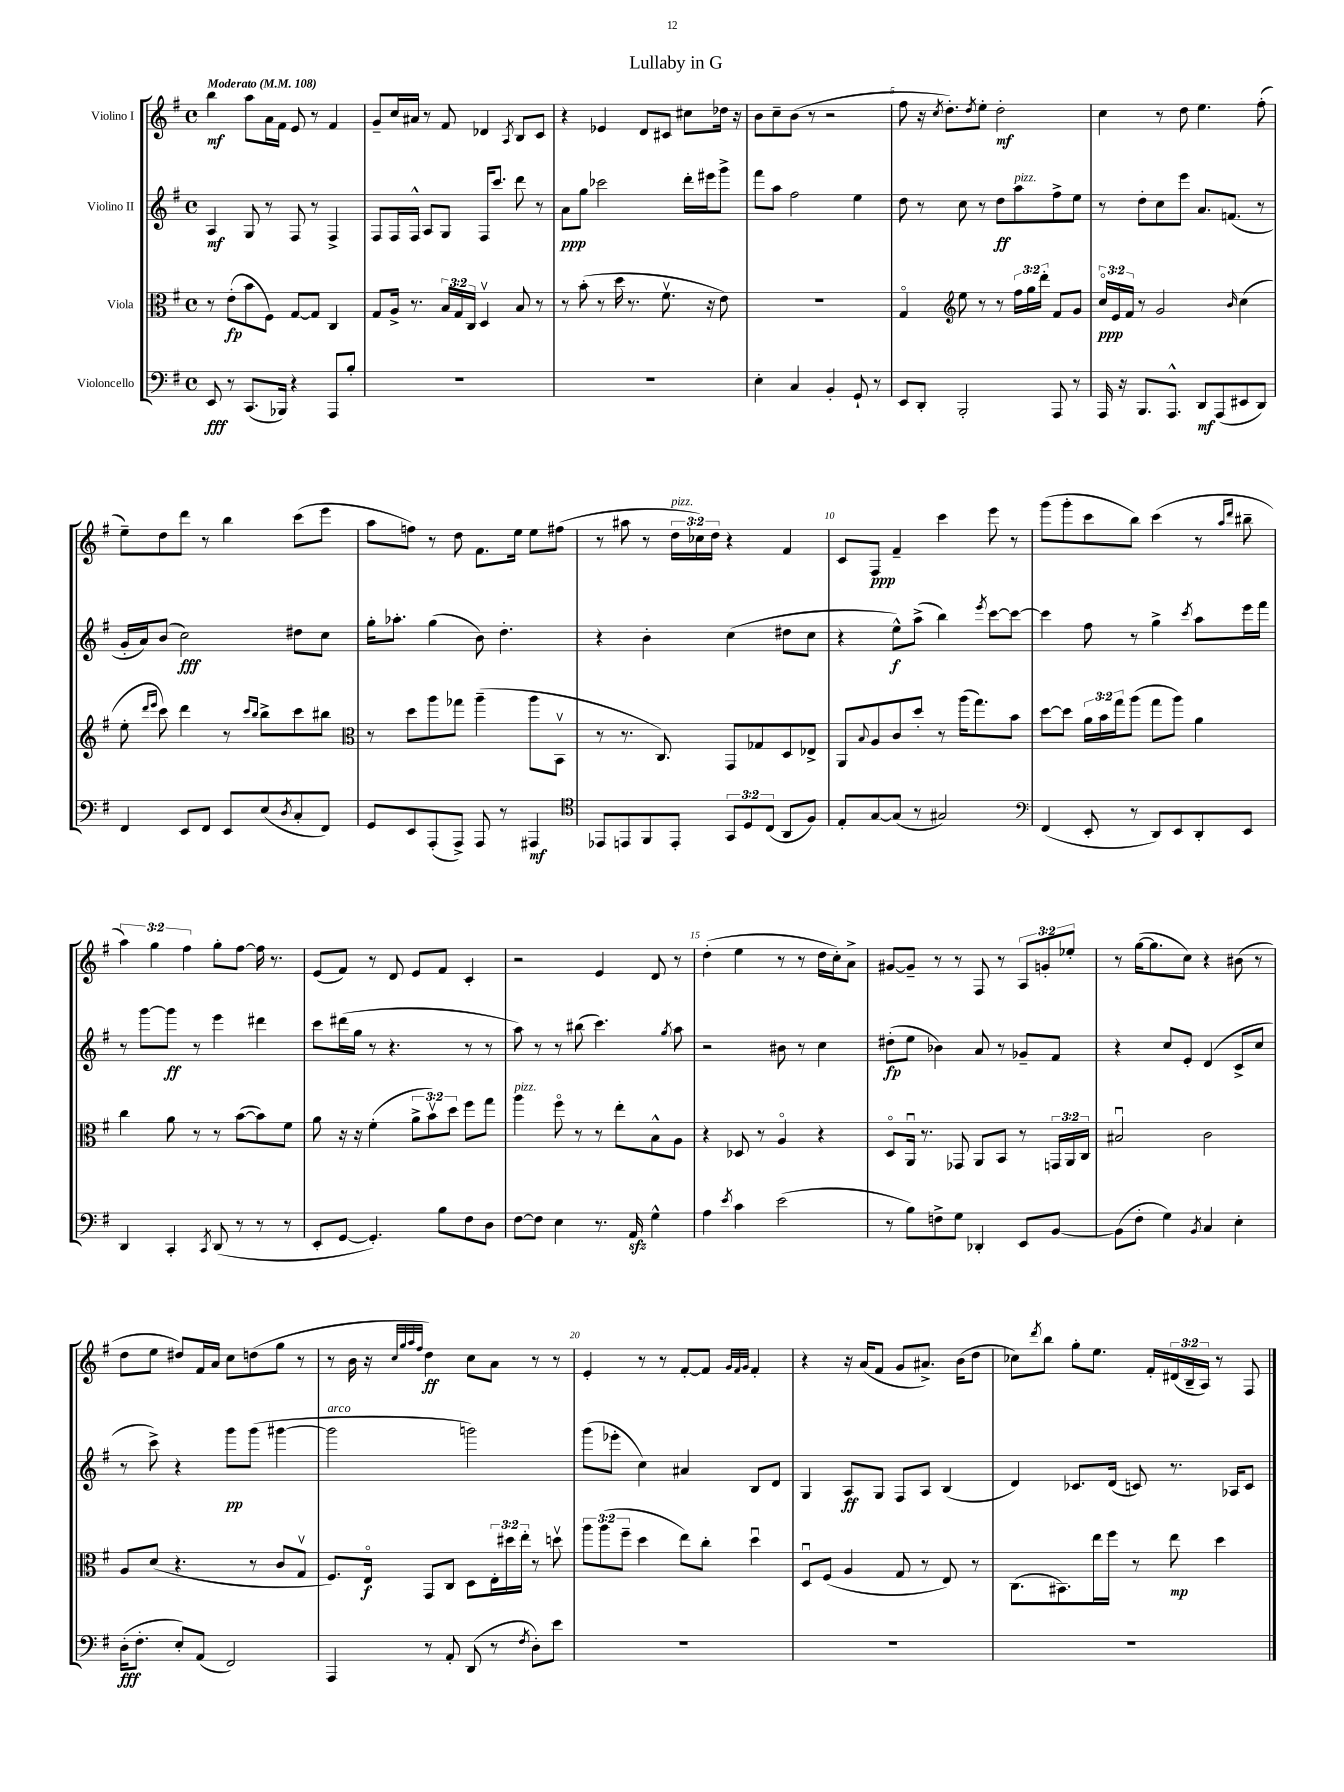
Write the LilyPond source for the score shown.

\header { title = "Lullaby in G" }
<<
\new StaffGroup <<
\new Staff = "s0" \with { instrumentName = "Violino I" } {
    \clef treble \key g \major \defaultTimeSignature \time 4/4 \override Staff.TupletNumber.text = #tuplet-number::calc-fraction-text \tempo "Moderato" 4 = 108
    b''4\mf a''8 a'16 fis'16 e'8 r8 fis'4 |
    g'8-- c''16 ais'16 r8 fis'8 des'4 \acciaccatura { a8 } b8 c'8 |
    r4 ees'4 d'8 cis'8 cis''8 des''16 r16 |
    b'8 c''8-- b'8( r8 r2 |
    fis''8 r16 \acciaccatura { c''8 } d''8.-.) \acciaccatura { d''8 } e''8-. d''2-.\mf |
    c''4 r8 d''8 e''4. fis''8-.( |
    e''8--) d''8 d'''8 r8 b''4 c'''8( e'''8 |
    a''8 f''8) r8 d''8 fis'8. e''16 e''8 fis''8( |
    r8 ais''8 r8 \tuplet 3/2 { d''16^\markup { \italic "pizz." } ces''16) d''16 } r4 fis'4 |
    c'8 fis8\ppp fis'4-- c'''4 e'''8 r8 |
    g'''8( g'''8-. c'''8 b''8) c'''4( r8 \grace { a''16 d'''16 } bis''8-- |
    \tuplet 3/2 { a''4) g''4 fis''4 } g''8-. fis''8~ fis''16 r8. |
    e'8( fis'8) r8 d'8 e'8 fis'8 c'4-. |
    r2 e'4 d'8 r8 |
    d''4-.( e''4 r8 r8 d''16 c''16-.) a'8-> |
    gis'8~ gis'8-- r8 r8 fis8 r8 \tuplet 3/2 { a8 g'8-. ees''8-. } |
    r8 g''16~( g''8. c''8) r4 bis'8( r8 |
    d''8 e''8 dis''8) fis'16 a'16 c''8 d''8( g''8 r8 |
    r8 b'16 r16 \grace { c''32 g''32 a''32 fis''32 } d''4\ff) c''8 a'8 r8 r8 |
    e'4-. r8 r8 fis'8~-. fis'8 \grace { g'32 fis'32 g'32 } fis'4-. |
    r4 r16 a'16( fis'8 g'8 ais'8.->) b'16( d''8 |
    ces''8) \acciaccatura { d'''8 } b''8 g''8-. e''8. fis'16-. \tuplet 3/2 { dis'16( b16-- a16) } r8 fis8 \bar "|." |
}
\new Staff = "s1" \with { instrumentName = "Violino II" } {
    \clef treble \key g \major \defaultTimeSignature \time 4/4
    a4\mf g8 r8 fis8 r8 fis4-> |
    fis8 fis16 fis16-^ a8 g8 fis16 c'''8. d'''8 r8 |
    a'8\ppp g''8 ces'''2 d'''16-. eis'''16 g'''8-> |
    fis'''8 a''8 fis''2 e''4 |
    d''8 r8 c''8 r8 d''8\ff a''8^\markup { \italic "pizz." } fis''8-> e''8 |
    r8 d''8-. c''8 e'''8 a'8. f'8.( r8 |
    g'16-. a'16) b'8( c''2\fff) dis''8 c''8 |
    g''16-. aes''8.-. g''4( b'8) d''4.-. |
    r4 b'4-. c''4( dis''8 c''8 |
    r4 e''8-^\f) a''8->( b''4) \acciaccatura { e'''8 } c'''8~ c'''8~ |
    c'''4 fis''8 r8 g''4-> \acciaccatura { c'''8 } a''8 e'''16 fis'''16 |
    r8 g'''8~ g'''8\ff r8 e'''4 dis'''4 |
    c'''8 dis'''16( g''16 r8 r4. r8 r8 |
    a''8) r8 r8 bis''8( c'''4.) \acciaccatura { g''8 } a''8 |
    r2 bis'8 r8 c''4 |
    dis''8-.\fp( e''8 bes'4) a'8 r8 ges'8-- fis'8 |
    r4 c''8 e'8-. d'4( c'8-> c''8 |
    r8 c'''8->) r4 g'''8\pp g'''8( gis'''4~ |
    gis'''2^\markup { \italic "arco" } g'''2) |
    g'''8( ees'''8-. c''4) ais'4 b8 d'8 |
    g4 a8\ff g8 fis8 a8 b4( |
    d'4) ces'8. d'16( c'8) r8. aes16 c'8 \bar "|." |
}
\new Staff = "s2" \with { instrumentName = "Viola" } {
    \clef alto \key g \major \defaultTimeSignature \time 4/4 \override Staff.TupletNumber.text = #tuplet-number::calc-fraction-text
    r8 e'8-.\fp( b'8 fis8) g8~ g8 c4 |
    g8 a16-> r8. \tuplet 3/2 { b16 g16 c16 } d4\upbow b8 r8 |
    r8 b'8-.( r8 d''16 r8. fis'8.\upbow r16 e'8) |
    R1 |
    g4\flageolet \clef treble e''8 r8 r8 \tuplet 3/2 { fis''16 g''16 d'''16-. } fis'8 g'8 |
    \tuplet 3/2 { c''16\flageolet\ppp e'16 fis'16 } r8 g'2 \grace { b'16 } c''4( |
    e''8-. \grace { d'''16 e'''16 } c'''8) d'''4 r8 \grace { c'''16 b''16 } b''8-> c'''8 bis''8 |
    \clef alto r8 d''8 a''8 ges''8 a''4--( a''8 b,8\upbow |
    r8 r8. c8.) g,8 ges8 d8 ees8-> |
    a,8 \appoggiatura { b8 } a8 c'8 d''8-. r8 a''16( g''8.) b'8 |
    d''8~ d''8 \tuplet 3/2 { a'16 b'16 g''16 } a''8( g''8 a''8) a'4 |
    c''4 a'8 r8 r8 b'8~( b'8) fis'8 |
    a'8 r16 r16 fis'4-.( \tuplet 3/2 { a'8-> b'8\upbow) d''8 } fis''8 g''8 |
    a''4^\markup { \italic "pizz." } fis''8\flageolet r8 r8 e''8-. b8-^ a8 |
    r4 des8 r8 a4\flageolet r4 |
    d8\flageolet a,16\downbow r8. ges,8 a,8 b,8 r8 \tuplet 3/2 { g,16 a,16 c16 } |
    bis2\downbow c'2 |
    a8 d'8( r4. r8 c'8 g8\upbow |
    fis8.) e16\flageolet\f g,8 c8 d8 \tuplet 3/2 { e16-. dis''16 e''16-. } r8 d''8\upbow |
    \tuplet 3/2 { a''8 a''8( fis''8-- } d''4 e''8) c''8-. d''4\downbow |
    d8\downbow fis8( a4 g8 r8 e8) r8 |
    c8.( bis,8.) e''16 fis''16 r8 e''8\mp d''4 \bar "|." |
}
\new Staff = "s3" \with { instrumentName = "Violoncello" } {
    \clef bass \key g \major \defaultTimeSignature \time 4/4 \override Staff.TupletNumber.text = #tuplet-number::calc-fraction-text
    e,8\fff r8 c,8.( bes,,16) r4 a,,8 b8-. |
    R1 |
    R1 |
    e4-. c4 b,4-. g,8-! r8 |
    e,8 d,8-. b,,2-. a,,8 r8 |
    a,,16 r16 b,,8. a,,8.-^ d,8\mf a,,8( eis,8 d,8) |
    fis,4 e,8 fis,8 e,8 e8( \acciaccatura { d8 } c8-. fis,8) |
    g,8 e,8 a,,8-.( a,,8->) a,,8 r8 ais,,4\mf |
    \clef tenor ees,8 e,8 fis,8 e,8-. \tuplet 3/2 { g,8 d8 c8( } a,8 fis8) |
    e8-. g8~ g8( r8 gis2) |
    \clef bass fis,4( e,8-. r8 d,8) e,8 d,8-. e,8 |
    d,4 c,4-. \acciaccatura { c,8 } d,8( r8 r8 r8 |
    e,8-. g,8~ g,4.-.) b8 fis8 d8 |
    fis8~ fis8 e4 r8. a,16\sfz g4-^ |
    a4 \acciaccatura { e'8 } c'4 e'2( |
    r8 b8) f8-> g8 des,4-. e,8 b,8~ |
    b,8( fis8-. g4) \acciaccatura { b,8 } c4 e4-. |
    d16-.\fff( fis8.-. e8-.) a,8( fis,2) |
    a,,4 r8 a,8-. d,8( r8 \acciaccatura { fis8 } d8-.) e'8 |
    R1 |
    R1 |
    R1 \bar "|." |
}
>>
>>
\layout { \context { \Score \override BarNumber.break-visibility = ##(#f #t #t) barNumberVisibility = #(every-nth-bar-number-visible 5) } }
